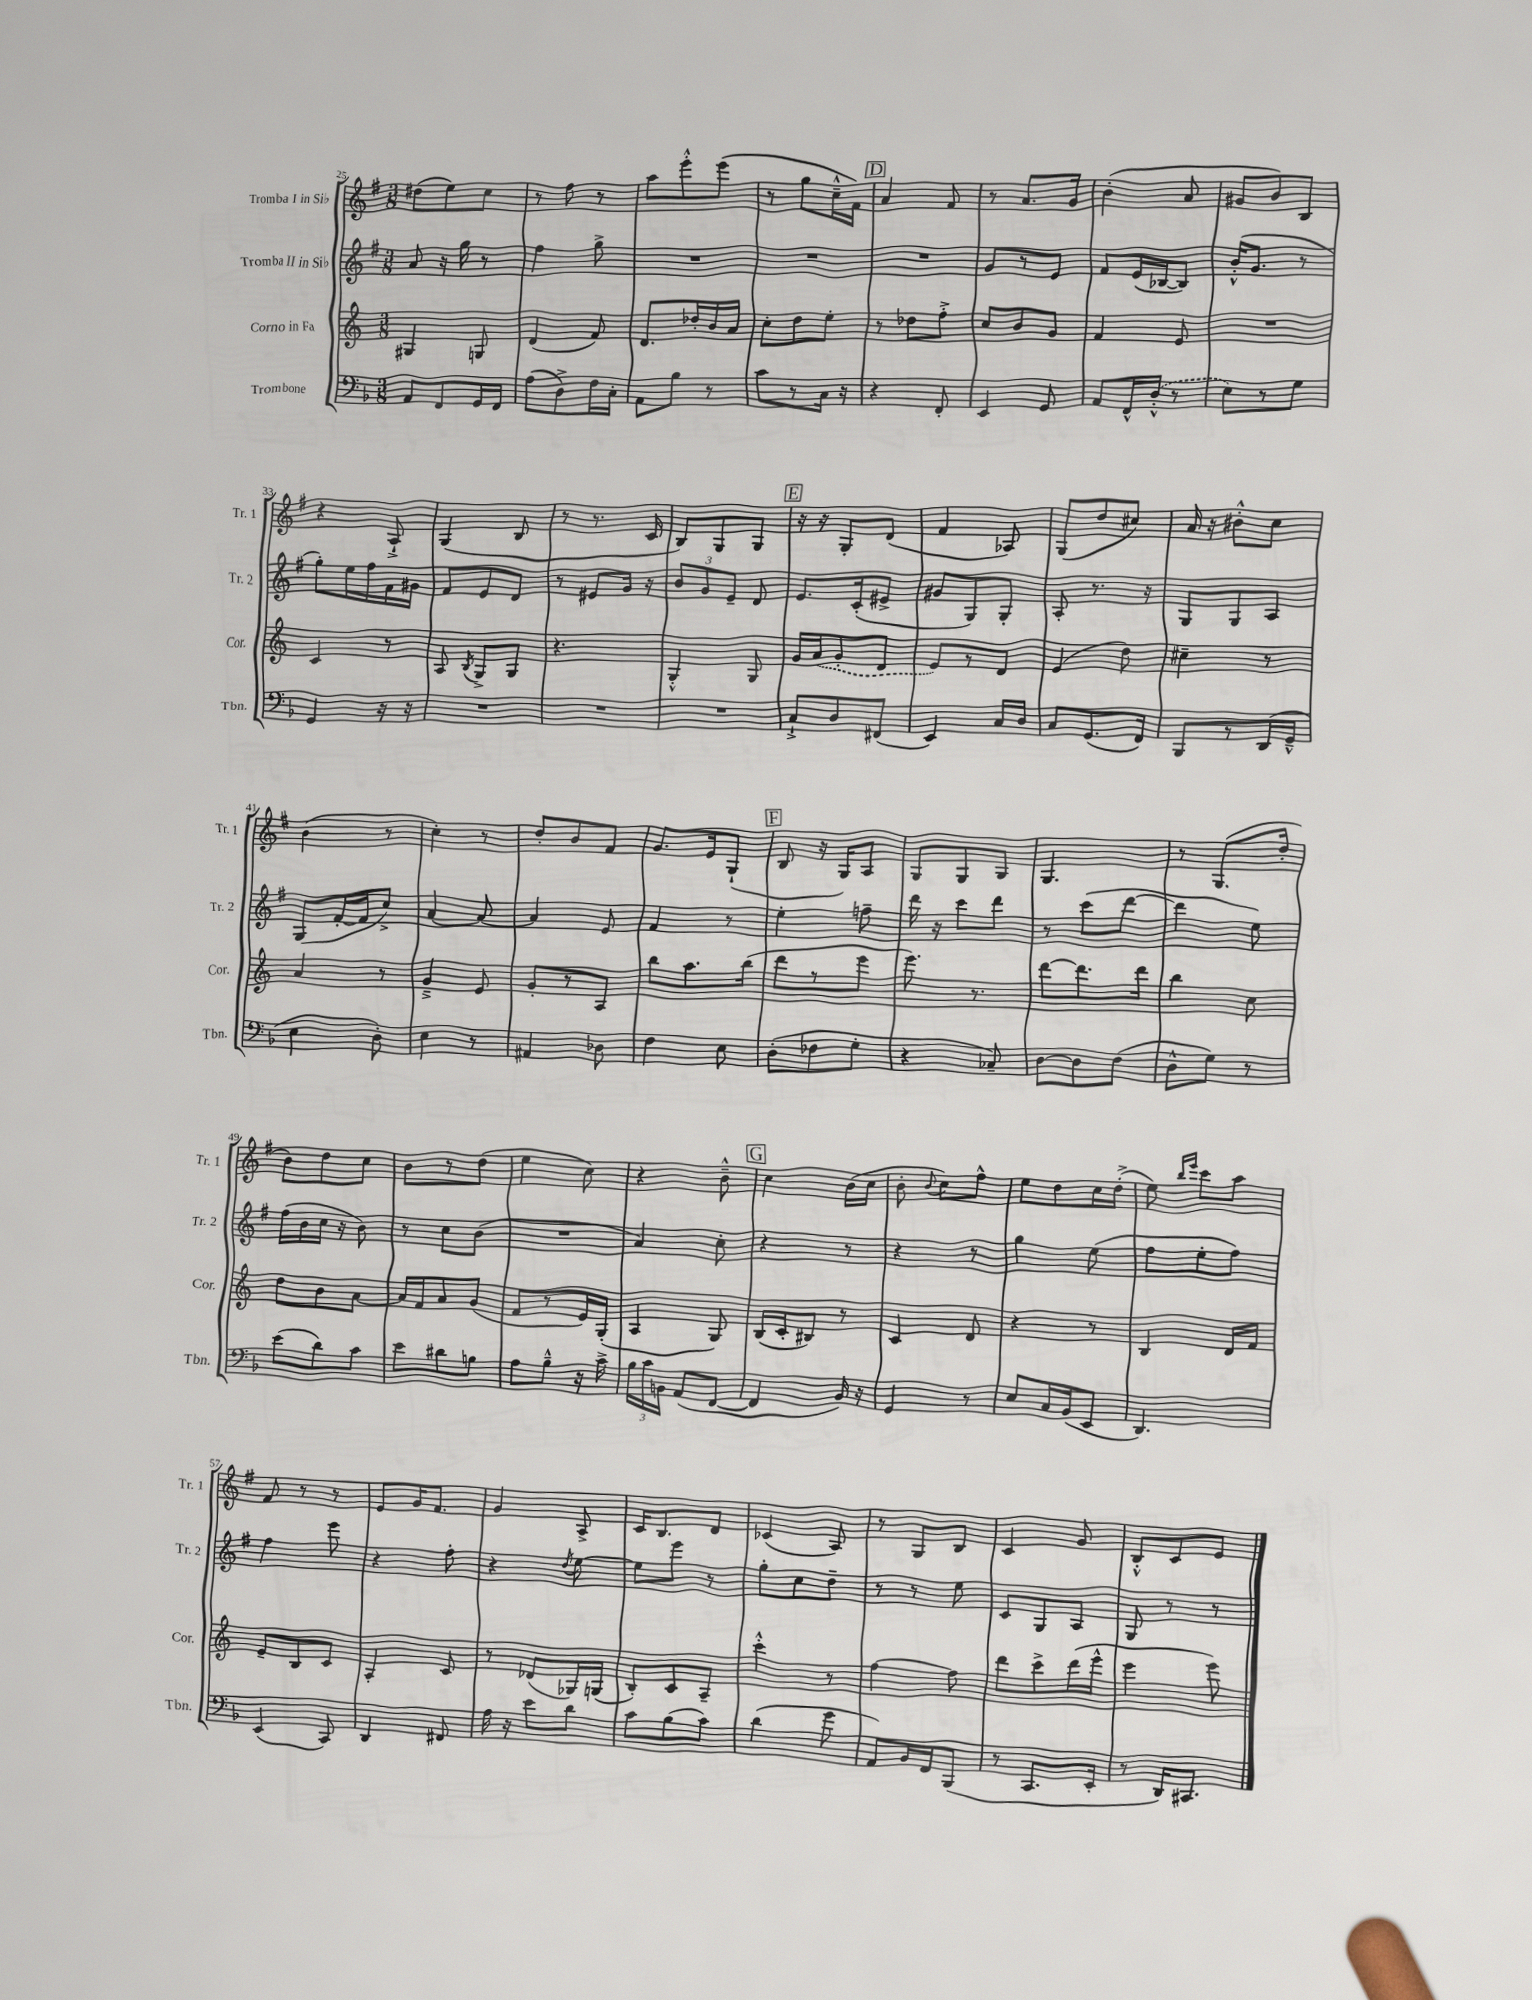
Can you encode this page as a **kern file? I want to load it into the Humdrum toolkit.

**kern	**kern	**kern	**kern
*part4	*part3	*part2	*part1
*staff4	*staff3	*staff2	*staff1
*I"Trombone	*I"Corno in Fa	*I"Tromba II in Si♭	*I"Tromba I in Si♭
*I'Tbn.	*I'Cor.	*I'Tr. 2	*I'Tr. 1
*clefF4	*clefG2	*clefG2	*clefG2
*k[b-]	*k[]	*k[f#]	*k[f#]
*M3/8	*M3/8	*M3/8	*M3/8
=25	=25	=25	=25
8AA/L	4G#X/	8a/	(8dd#X\L
8FF/	.	16r	8ee\)
.	.	16gg\	.
16GG/L	8Gn/	8r	8cc\J
16FF/JJ	.	.	.
=26	=26	=26	=26
(8A\L	(4d/	4ff#\	8r
8D^\)	.	.	8ff#\
16F\L	8f/)	8gg^\	8r
16C'\JJ	.	.	.
=27	=27	=27	=27
8AA\L	8.d/L	4.r	8aa\L
8B-\J	.	.	8eee'^^\
.	16dd-X'/L	.	.
8r	16b/	.	(8eee\J
.	16a/JJ	.	.
=28	=28	=28	=28
8c\L	8cc'\L	4.r	8r
8r	8dd\	.	8gg\L
16C\Jk	8ee'\J	.	16cc~^^\L
16r	.	.	16f#\JJ)
!!LO:REH:place=s1:t=D
=29	=29	=29	=29
4r	8r	4.r	4a/
.	8dd-X\L	.	.
8FF'/	8ff'^\J	.	8f#/
=30	=30	=30	=30
4EE/	8cc/L	8g/L	8r
.	8b/	8r	8.a/L
8GG/	8g/J	8e/J	.
.	.	.	16g/Jk
=31	=31	=31	=31
8AA/L	4f/	8f#/L	(4b'\
16FF^^/L	.	(16e/L	.
(16D'^^/JJ	.	[16B-X/J	.
8r	8e/	8B-/J])	8a/
=32	=32	=32	=32
8E\L)	4.r	(16b'^^/KL	8g#X/L
.	.	8.g/J	.
8r	.	.	8b/)
8G\J	.	8r	8B/J
!!LO:LB:g=z
=33	=33	=33	=33
4GG/	4c/	8gg'\L)	4r
.	.	16ee\L	.
.	.	16ff#\	.
16r	8r	16f#\	8A`^/
16r	.	16g#X\JJ	.
=34	=34	=34	=34
4.r	8A/	8f#/L	(4G/
.	8qB/	.	.
.	8G^/L	8e/	.
.	8G/J	8d/J	8B/
=35	=35	=35	=35
4.r	4.r	8r	8r
.	.	8e#X/L	8.r
.	.	16g/Jk	.
.	.	16r	16c/
=36	=36	=36	=36
4.r	4G'^^/	12b/L	8B/L)
.	.	12g/	.
.	.	.	8G/
.	.	12e~/J	.
.	8G/	8d/	8G/J
!!LO:REH:place=s1:t=E
=37	=37	=37	=37
8C`^/L	16g/LL	8.e/L	16r
.	(16a/J	.	16r
8D/	8g'/	.	8G'/L
.	.	(16c'/k	.
(8FF#X/J	8d/J	8e#X^/J	(8d/J
=38	=38	=38	=38
4EE/)	8e/L)	8g#X/L	4f#/
.	8r	8G/)	.
16C/LL	8d/J	8G'/J	8A-X/)
16D/JJ	.	.	.
=39	=39	=39	=39
8C/L	(4e/	8A'/	(8G/L
(8.GG/	.	8.r	8dd/
.	8dd\)	.	8cc#X/J)
16FF/Jk)	.	16r	.
=40	=40	=40	=40
8BBB-/L	4cc#X~\	8G/L	16a/
.	.	.	16r
8r	.	8G/	8b#X'^^\L
(16DD/L	8r	8A/J	8cc\J
16GG~^^/JJ	.	.	.
!!LO:LB:g=z
=41	=41	=41	=41
4E\	4a/	(8G/L	(4b\
.	.	[16f#'/L	.
.	.	16f#/J]	.
8D'\)	8r	8cc^/J)	8r
=42	=42	=42	=42
4E\	4g~^/	[4a/	4cc'\)
8r	8e/	8a/_	8r
=43	=43	=43	=43
4AA#X/	8g'/L	4a/]	8dd'/L
.	8r	.	8b/
8D-X\	8A/J	8e/	8f#/J
=44	=44	=44	=44
4F\	8bb\L	4f#/	8.g/L
.	8.aa\	.	.
.	.	.	16e/k
8E\	.	8r	(8G`/J
.	(16bb\Jk	.	.
!!LO:REH:place=s1:t=F
=45	=45	=45	=45
(8D'\L	8ddd\L	4ee'\	8B/
8F-X\	8r	.	16r
.	.	.	16G/KL)
8G'\J	8eee\J	8ffn~\	8A/J
=46	=46	=46	=46
4r	8.eee\)	16ddd\	8G/L
.	.	16r	.
.	.	8ccc\L	8G/
.	8.r	.	.
8C-X~/)	.	8ddd\J	8G/J
=47	=47	=47	=47
[8D\L	[8ddd\L	8r	4.G/
8D\]	8.ddd\]	(8ccc\L	.
(8F\J	.	[8ddd\J	.
.	16ddd\Jk	.	.
=48	=48	=48	=48
8D^^\L	4bb\	4ddd\]	8r
8G\J)	.	.	(8.G/L
8r	8cc\	8ee\)	.
.	.	.	16dd'/Jk
!!LO:LB:g=z
=49	=49	=49	=49
(8e\L	8dd\L	(16ff#\LL	8b\L)
.	.	16b\	.
8d\)	8b\	16cc\JJ	8dd\
.	.	16r	.
8c\J	[8a\J	8b\)	8cc\J
=50	=50	=50	=50
8e\L	16a/LL]	8r	8b\L
.	16f/J	.	.
8d#X\	8a/	8cc\L	8r
8Bn\J	(8g/J	(8b\J	(8dd\J
=51	=51	=51	=51
8A\L	8f/L	4.r	4ee\
8B-~^^\J	8r	.	.
16r	16e/L)	.	8cc\)
16c^\	(16G'/JJ	.	.
=52	=52	=52	=52
24B-\LL	4A/	4a/)	4r
24c\	.	.	.
24BBn\JJ	.	.	.
(8AA/L	.	.	.
[8FF/J	8G/)	8cc'\	8b~^^\
!!LO:REH:place=s1:t=G
=53	=53	=53	=53
4FF/]	(16B/LL	4r	4cc\
.	16c'/J	.	.
.	8B#X/J)	.	.
16BB-/)	8r	8r	(16b\LL
16r	.	.	16cc\JJ
=54	=54	=54	=54
4GG/	4c/	4r	8b'\
.	.	.	8qqb/
.	.	.	8cc\L)
8r	8d/	8r	8ff#^^\J
=55	=55	=55	=55
8E/L	4r	4gg\	8ee\L
16C/L	.	.	8dd\
(16BB-/J	.	.	.
8EE/J	8r	(8ee\	16cc\L
.	.	.	(16dd'^\JJ
=56	=56	=56	=56
4.DD/)	4B/	8ff#\L	8ee\)
.	.	.	16qqbb/LL
.	.	.	16qqeee/JJ
.	.	8ee'\	8ccc\L
.	16d/LL	8ff#\J)	8aa\J
.	16f/JJ	.	.
!!LO:LB:g=z
=57	=57	=57	=57
(4EE/	8e~/L	4ff#\	8f#/
.	8B/	.	8r
8CC/)	8c/J	8eee\	8r
=58	=58	=58	=58
4DD/	4A'/	4r	8e/L
.	.	.	16g/K
.	.	.	8.f#/J
8FF#X/	8c/	8ff#'\	.
=59	=59	=59	=59
16A\	8r	4r	4g/
16r	.	.	.
8e\L	(8d-X/L	.	.
.	.	8qdd/	.
8d\J	16G-X/L)	[8ee\	8A^/
.	(16Gn/JJ	.	.
=60	=60	=60	=60
8c\L	8B'/L)	8ee\L]	16c/KL
.	.	.	8.B/
(8B-\	8c/	8eee\J	.
8c\J)	8A~/J	8r	8d/J
=61	=61	=61	=61
(4d\	4ccc'^^\	8gg'\L	(4c-X/
.	.	8cc\	.
8g\	8r	8dd~\J	8A/)
=62	=62	=62	=62
8AA/L)	[4ff\	8r	8r
16BB-/L	.	8r	8G/L
16FF/J	.	.	.
(8BBB-/J	8ff\]	8ee\	8B/J
=63	=63	=63	=63
8r	8ddd\L	8c/L	4c/
8.CC/L	8ccc^\	8G/	.
.	(16ddd\L	8A/J	8g/
16EE'/Jk	16eee^^\JJ	.	.
=64	=64	=64	=64
8r	4eee\	8G/	8B'^^/L
16DD/KL)	.	8r	8c/
8.CC#X/J	.	.	.
.	8eee\)	8r	8e/J
==	==	==	==
*-	*-	*-	*-
